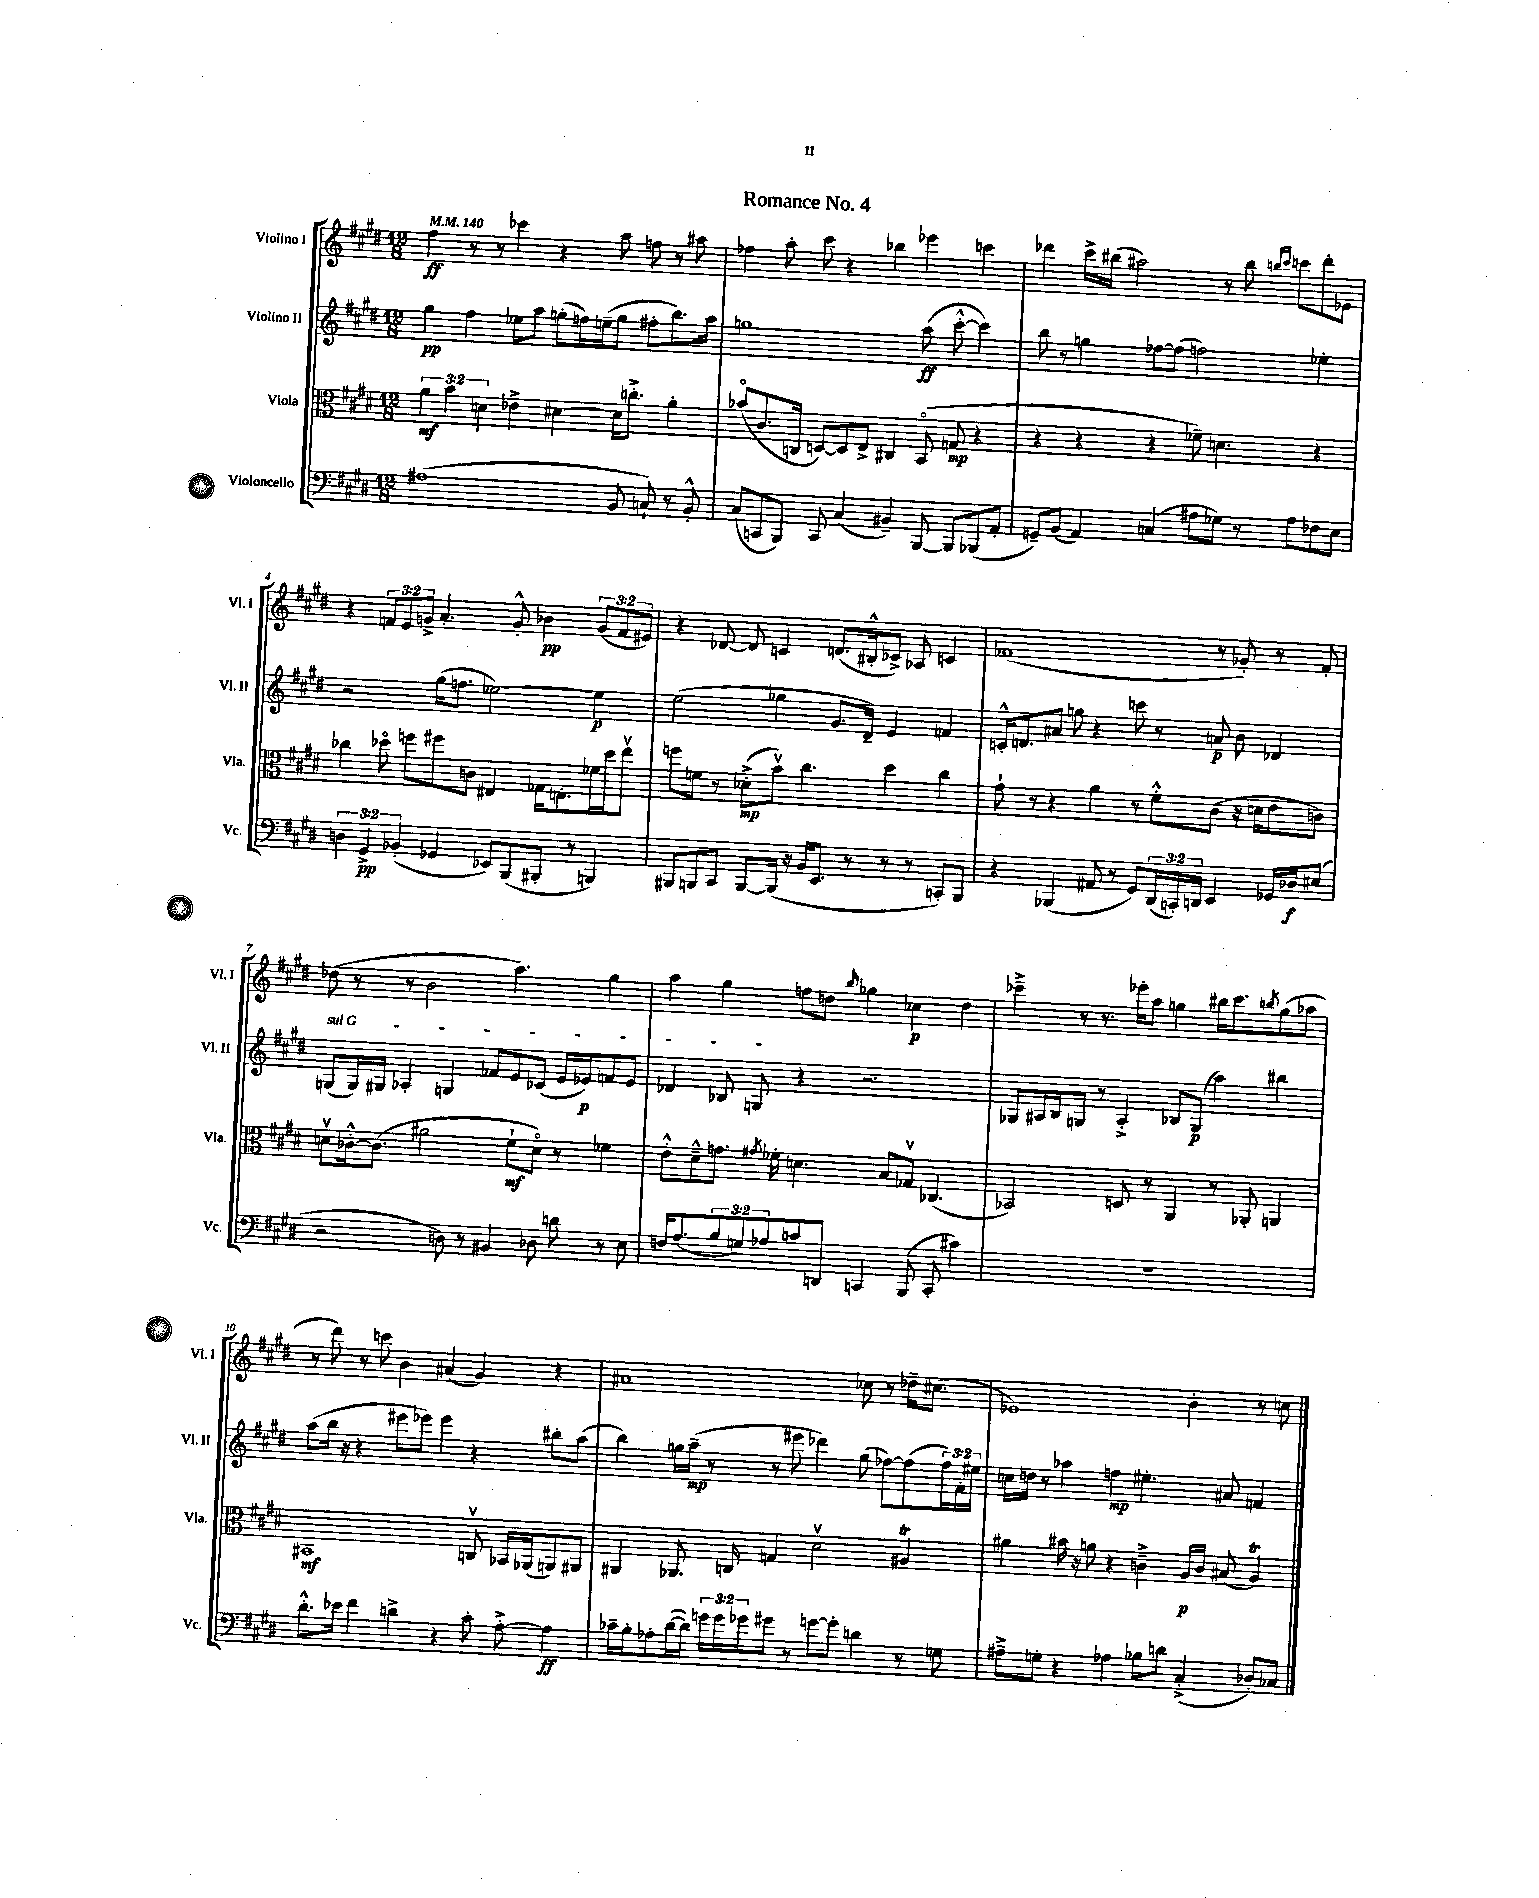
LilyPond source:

\header { title = "Romance No. 4" }
<<
\new StaffGroup <<
\new Staff = "s0" \with { instrumentName = "Violino I" shortInstrumentName = "Vl. I" } {
    \clef treble \key e \major \numericTimeSignature \time 12/8 \override Staff.TupletNumber.text = #tuplet-number::calc-fraction-text \tempo 4 = 140
    fis''4\ff r8 r8 ces'''4 r4 a''8 f''8 r8 ais''8 |
    fes''4 a''8-. cis'''8 r4 bes''4 ees'''4 c'''4 |
    des'''4 cis'''16-> bis''16( ais''2) r8 bis''8 \grace { b''16 cis'''16 } c'''8 des'''8-. ees'8 |
    r4 \tuplet 3/2 { f'8 e'8 g'8-> } a'4.-. g'8-.-^ bes'4\pp \tuplet 3/2 { g'8( f'8 eis'8) } |
    r4 des'8~ des'8 c'4 d'8.( bis16-.-^ ces'8->) aes8 c'4 |
    fes'1( r8 ges'8-.) r8 fes'8-. |
    des''8( r8 r8 b'2 a''4.) gis''4 |
    a''4 gis''4 f''8 d''8 \grace { b''16 } ges''4 ces''4\p d''4 |
    ces'''4---> r8 r8. ees'''16-. a''8 g''4 bis''16 ces'''8. \acciaccatura { b''8 } g''8( aes''8 |
    r8 dis'''8) r8 c'''8 b'4 ais'4( gis'4) r4 |
    ais'1 ces''8 r8 des''16-- cis''8.( |
    ees'1) b'4-. r8 c''8 \bar "|." |
}
\new Staff = "s1" \with { instrumentName = "Violino II" shortInstrumentName = "Vl. II" } {
    \clef treble \key e \major \numericTimeSignature \time 12/8 \override Staff.TupletNumber.text = #tuplet-number::calc-fraction-text
    gis''4\pp fis''4 ees''8 a''8 g''8-.( f''16) e''16--( g''8 fis''8-. b''8.) a''16 |
    g''1 a''8\ff( cis'''8~-.-^ cis'''4) |
    b''8 r8 g''4 fes''8~ fes''8( f''2) ees''4-. |
    r2 gis''16( f''8. ees''2~) ees''4\p |
    e''2( ges''4 gis'8. dis'16--) e'4 f'4 |
    c'16-.-^ d'8. ais'8 g''8 r4 c'''8 r8 a'8\p b'8 des'4 |
    \once \override TextSpanner.bound-details.left.text = \markup { \italic "sul G" } g8\startTextSpan( g16) gis16 aes4-. g4 fes'8 e'8 ces'8( e'16 ees'16\p) f'8 ees'8 |
    des'4 bes8 g8\stopTextSpan r4 r2. |
    ges8 ais16 b16 g8 r8 ais4-.-> bes8 g8\p( a''4) bis''4 |
    a''8( b''16 r16 r4 eis'''8 ees'''8) ees'''4 r4 bis''8-. a''8( |
    b''4) g''16 a''16--\mp( r8 r8 eis'''8 des'''4) g''8( fes''8~) fes''8( \tuplet 3/2 { fes''16) fis'16-. eis''16 } |
    c''16 d''16 r8 aes''4 f''4\mp eis''4.-. ais'8 f'4 \bar "|." |
}
\new Staff = "s2" \with { instrumentName = "Viola" shortInstrumentName = "Vla." } {
    \clef alto \key e \major \numericTimeSignature \time 12/8 \override Staff.TupletNumber.text = #tuplet-number::calc-fraction-text
    \tuplet 3/2 { a'4\mf b'4 d'4 } ees'4-> dis'4~ dis'16 c''8.-.-> a'4-. |
    bes'8\flageolet( cis'8. c16 d8~) d8 e8-> cis4 b,8\flageolet( g8\mp r4 |
    r4 r4 r4 fes'8--) d'4. r4 |
    ces''4 des''8\flageolet f''8 fis''8 c'8 eis4 ges16 e8.-. fes'16 des''16 e''8\upbow |
    f''8 f'8 r8 des'8-.->\mp( b'8\upbow) cis''4. dis''4 cis''4 |
    gis'8-! r8 r4 a'4 r8 fis'8-.-^ cis'8( r16 d'16 e'8 c'8) |
    d'8\upbow ces'16~-.-^ ces'8.( ais'2 fis'8-!\mf d'8\flageolet) r8 fes'4 |
    e'8-.-^ dis'8---^ g'8. \acciaccatura { gis'8 } fes'16-. d'4. b8 ges8\upbow ces4.( |
    bes,2) d8 r8 a,4 r8 aes,8-. a,4 |
    bis,1\mf c8\upbow bes,16 aes,16( a,8) ais,8 |
    ais,4 aes,8. c16 g4 dis'2\upbow ais4\trill |
    ais'4 bis'16 r16 a'8 r4 c'4---> a16\p c'16 bis8( a4\trill) \bar "|." |
}
\new Staff = "s3" \with { instrumentName = "Violoncello" shortInstrumentName = "Vc." } {
    \clef bass \key e \major \numericTimeSignature \time 12/8 \override Staff.TupletNumber.text = #tuplet-number::calc-fraction-text
    ais1( b,8 c8-!) r8 b,8-.-^ |
    cis8( c,8 b,,8) c,8 cis4( bis,4--) b,,8~ b,,8 bes,,8( a,8-. |
    g,8--) b,8( a,4) c4( ais8 ges8) r8 ais8 fes8 e8 |
    \tuplet 3/2 { d4 gis,4->\pp bes,4-.( } ges,4 ees,8) b,,8( bis,,8-. r8 b,,4) |
    bis,,8 b,,8 cis,8 b,,8~ b,,16( r16 b,16 e,8. r8 r8 r8 c,8-.) b,,8 |
    r4 bes,,4( ais,8 r8 gis,8) \tuplet 3/2 { dis,16( c,16-.) d,16 } e,4 ges,16 des16\f eis8( |
    r2 d8) r8 bis,4 des8 d'8 r8 e8 |
    f16 a8.( \tuplet 3/2 { b8 g8) aes8 } c'8 d,8 c,4 b,,8( c,8-. cis'4) |
    R1. |
    dis'8.-.-^ ees'16 fis'4 d'4-> r4 cis'8-. a8~-.-> a4\ff |
    ces'16-- b16-. aes8-. dis'16~( dis'16) \tuplet 3/2 { g'16 g'16 ges'16 } gis'8 r8 g'8~ g'8-. d'4 r8 g8 |
    ais8---> g8-. r4 aes4 bes8 d'8 cis4-.->( des8-.) ces8 \bar "|." |
}
>>
>>
